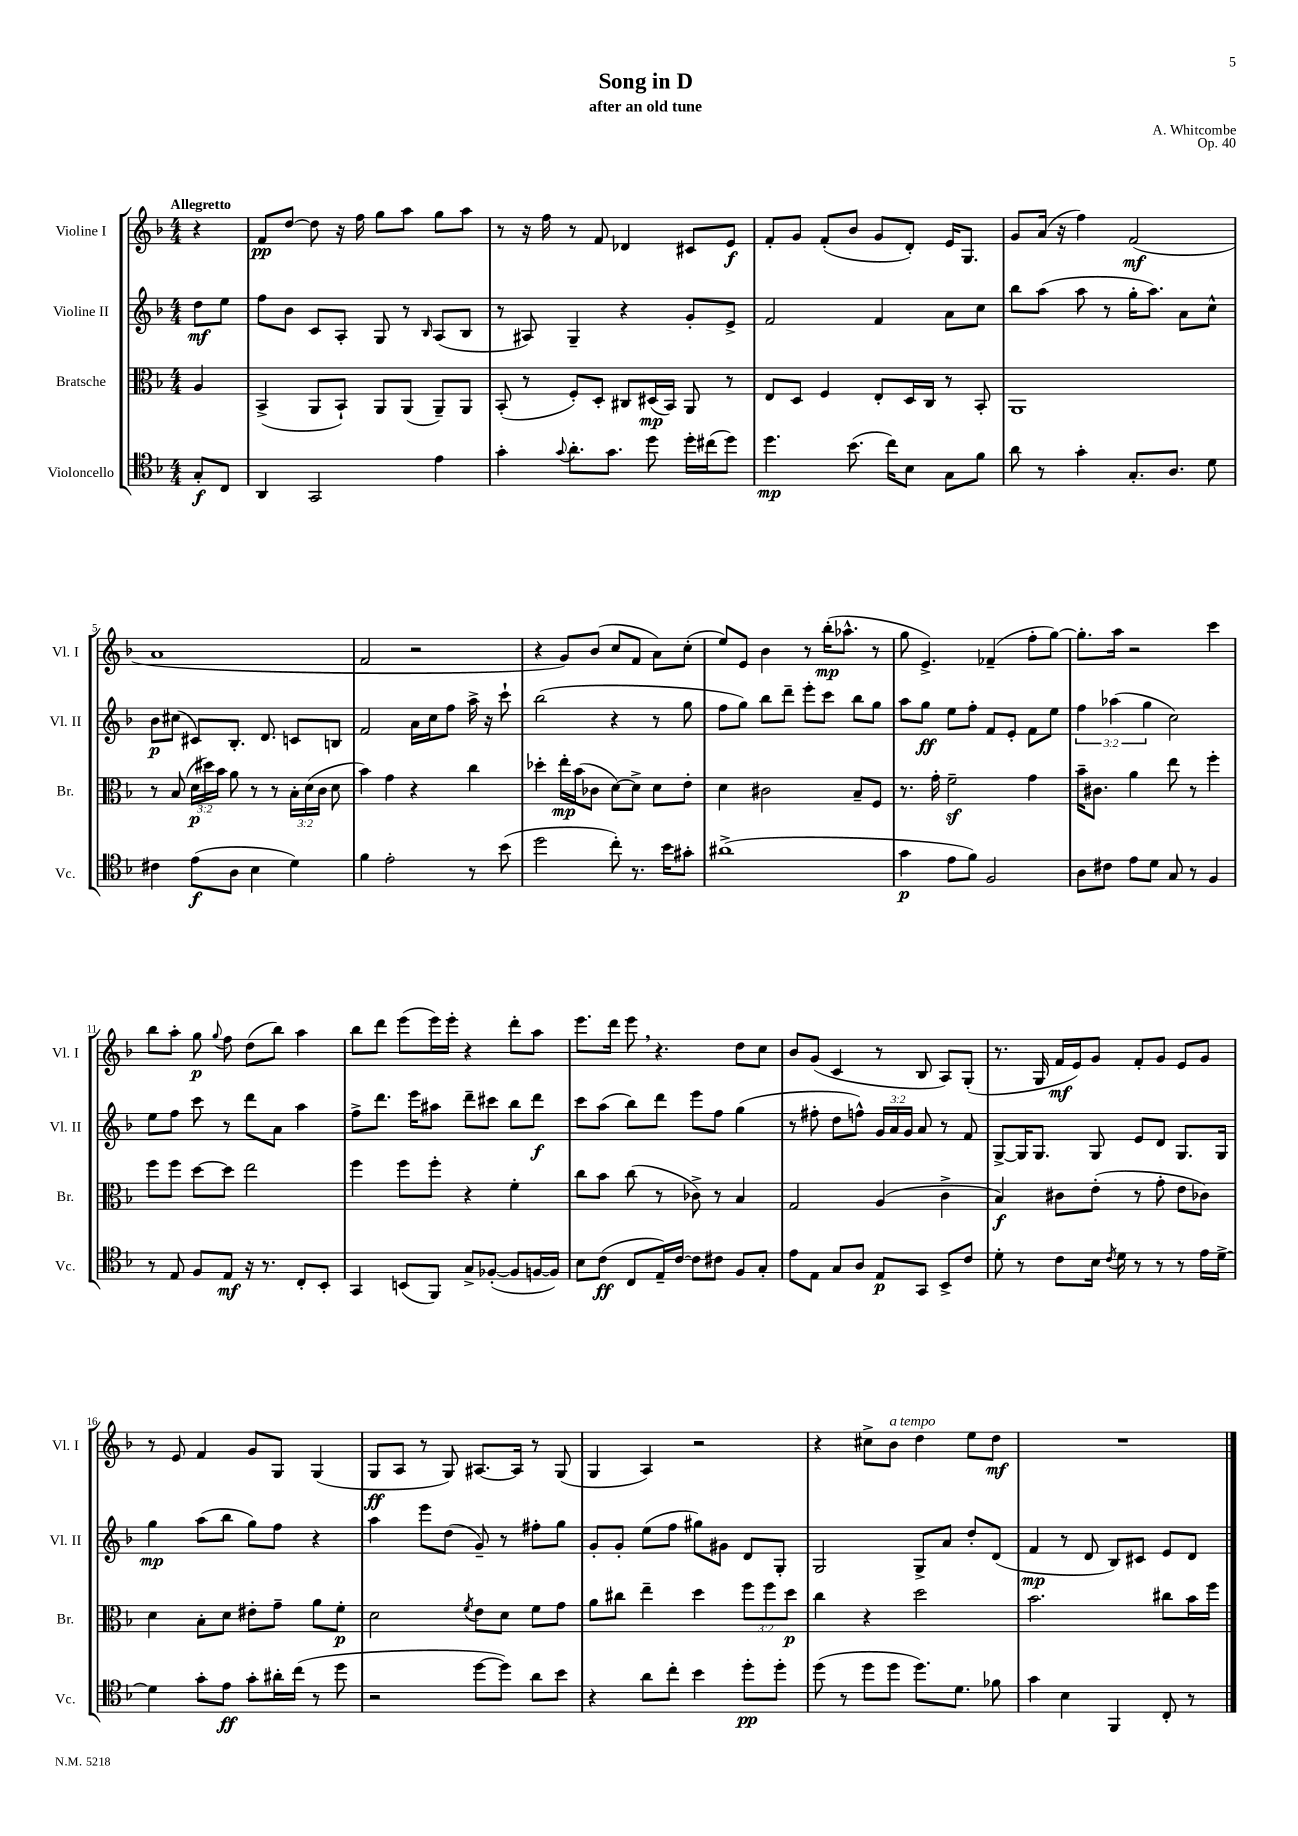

**kern	**kern	**kern	**kern
*staff4	*staff3	*staff2	*staff1
*clefC4	*clefC3	*clefG2	*clefG2
*k[b-]	*k[b-]	*k[b-]	*k[b-]
*M4/4	*M4/4	*M4/4	*M4/4
8G'	4A	8dd	4r
8C	.	8ee	.
=	=	=	=
4AA	(4BB-^	8ff	8f
.	.	8b-	[8dd
2GG	8AA	8c	8dd]
.	8BB-`)	8A'	16r
.	.	.	16ff
.	8AA	8G	8gg
.	(8AA	8r	8aa
.	.	16qqB-	.
4e	8AA~)	(8A	8gg
.	8AA	8B-	8aa
=	=	=	=
4g'	(8BB-'	8r	8r
.	8r	8A#)	16r
.	.	.	16ff
8qqg	.	.	.
8.a'	8F')	4G~	8r
.	8D'	.	8f
8.g	.	.	.
.	8C#	4r	4d-
8dd	(16D#	.	.
.	16BB-)	.	.
16dd'	8AA	8g'	8c#
(16cc#	.	.	.
8dd)	8r	8e^	8e
=	=	=	=
4.dd	8E	2f	8f'
.	8D	.	8g
.	4F	.	(8f'
(8.b-	.	.	8b-
.	8E'	4f	8g
16cc)	.	.	.
8B-	16D	.	8d')
.	16C	.	.
8G	8r	8a	16e
.	.	.	8.G
8f	8BB-'	8cc	.
=	=	=	=
8a	1AA	8bb-	8g
8r	.	(8aa	(16a
.	.	.	16r
4g'	.	8aa	4ff)
.	.	8r	.
8.G'	.	16gg'	(2f
.	.	8.aa)	.
8.A	.	.	.
.	.	8a	.
8d	.	8cc^^	.
=	=	=	=
4c#	8r	8b-	1a
.	(8B-	(8cc#	.
(8e	24d	8c#)	.
.	24dd#)	.	.
.	24b-	.	.
8A	8a	8.B-'	.
4B-	8r	.	.
.	.	8.d	.
.	8r	.	.
4d)	24B-'	8c	.
.	(24d	.	.
.	24c	.	.
.	8d	8B	.
=	=	=	=
4f	4b-)	2f	2f
2e'	4g	.	.
.	4r	16a	2r
.	.	16cc	.
.	.	8ff	.
8r	4cc	16aa^	.
.	.	16r	.
(8b-	.	8ccc`	.
=	=	=	=
2dd	4dd-'	(2bb-	4r
.	16ee'	.	8g)
.	(16b-	.	.
.	8c-	.	(8b-
8cc')	[8d)	4r	8cc
8.r	8d^]	.	8f
.	8d	8r	8a)
16b-	.	.	.
8g#'	8e'	8gg	(8cc'
=	=	=	=
(1a#^	4d	8ff	8ee)
.	.	8gg)	8e
.	2c#	8bb-	4b-
.	.	8ddd~	.
.	.	8eee'	8r
.	.	8ccc	(16bb-'
.	.	.	8.aa-^^
.	8B-~	8bb-	.
.	8F	8gg	8r
=	=	=	=
4g	8.r	8aa	8gg
.	.	8gg	4.e^)
.	16g'	.	.
8e	2f~	8ee	.
8f)	.	8ff'	.
2F	.	8f	(4f-~
.	.	8e'	.
.	4g	8f	8ff'
.	.	8ee	[8gg)
=	=	=	=
8A	16b-~	6ff	8.gg']
.	8.c#	.	.
8c#	.	.	.
.	.	(6aa-	.
.	.	.	16aa
8e	4a	.	2r
.	.	6gg	.
8d	.	.	.
8G	8ee	2cc)	.
8r	8r	.	.
4F	4ff'	.	4ccc
=	=	=	=
8r	8ff	8ee	8bb-
8E	8ff	8ff	8aa'
8F	[8dd	8ccc	8gg
.	.	.	8qqgg
8E	8dd]	8r	8ff
16r	2ee	8ddd	(8dd
8.r	.	.	.
.	.	8a	8bb-)
8C'	.	4aa	4aa
8BB-'	.	.	.
=	=	=	=
4GG	4ff	8ff^	8bb-
.	.	8.ddd	8ddd
(8BB	8ff	.	(8eee
.	.	16eee	.
8FF)	8ff'	8aa#	16eee)
.	.	.	16eee'
8G^	4r	8ddd~	4r
([8F-'	.	8ccc#	.
8F-]	4f'	8bb-	8ddd'
[16F	.	8ddd	8aa
16F])	.	.	.
=	=	=	=
8B-	8cc	8ccc	8.eee
(8c	8b-	(8aa	.
.	.	.	16ddd
8C	(8cc	8bb-)	8eee
16E~)	8r	8ddd	4.r
[16c	.	.	.
8c]	8c-^)	8eee	.
8c#	8r	8ff	.
8F	4B-	(4gg	8dd
8G'	.	.	8cc
=	=	=	=
8e	2G	8r	8b-
8E	.	8ff#'	(8g
8G	.	8dd	4c
8A	.	8ff^^)	.
8E	(4A	24g	8r
.	.	24a	.
.	.	24g	.
8GG	.	8a	8B-
8BB-^	4c^	8r	8A)
8c	.	8f	(8G'
=	=	=	=
8d'	4B-)	[8G^	8.r
8r	.	16G]	.
.	.	8.G	16G
8c	8c#	.	16f
.	.	.	16e)
16B-	(8e'	8G	8g
8qc	.	.	.
16d	.	.	.
8r	8r	8e	8f'
8r	8g'	8d	8g
8r	8e	8.G	8e
16e	8c-)	.	8g
[16d^	.	16G	.
=	=	=	=
4d]	4d	4gg	8r
.	.	.	8e
8g'	8B-'	(8aa	4f
8e	8d	8bb-	.
8g'	8e#'	8gg)	8g
16a#'	8g~	8ff	8G
(16cc	.	.	.
8r	8a	4r	(4G
8dd	8f'	.	.
=	=	=	=
2r	2d	4aa	8G
.	.	.	8A
.	.	8eee	8r
.	.	(8dd	8G)
.	8qf	.	.
[8dd	8e	8g~)	[8.A#
8dd])	8d	8r	.
.	.	.	16A#]
8a	8f	8ff#'	8r
8b-	8g	8gg	(8G
=	=	=	=
4r	8a	8g'	4G
.	8cc#	8g'	.
8a	4ee~	(8ee	4A)
8cc'	.	8ff	.
4b-	4dd	8gg#)	2r
.	.	8g#	.
8dd'	12ff	8d	.
.	12ff	.	.
8dd'	.	8G'	.
.	12dd	.	.
=	=	=	=
(8dd	4cc	2G	4r
8r	.	.	.
8dd	4r	.	8cc#^
8dd	.	.	8b-
8.dd)	2dd	8G^	4dd
.	.	8a	.
8.d	.	.	.
.	.	8dd'	8ee
8f-	.	(8d	8dd
=	=	=	=
4g	2.b-	4f	1r
4B-	.	8r	.
.	.	8d	.
4FF	.	8B-)	.
.	.	8c#	.
8C'	8cc#	8e	.
8r	16b-	8d	.
.	16ff	.	.
==	==	==	==
*-	*-	*-	*-
